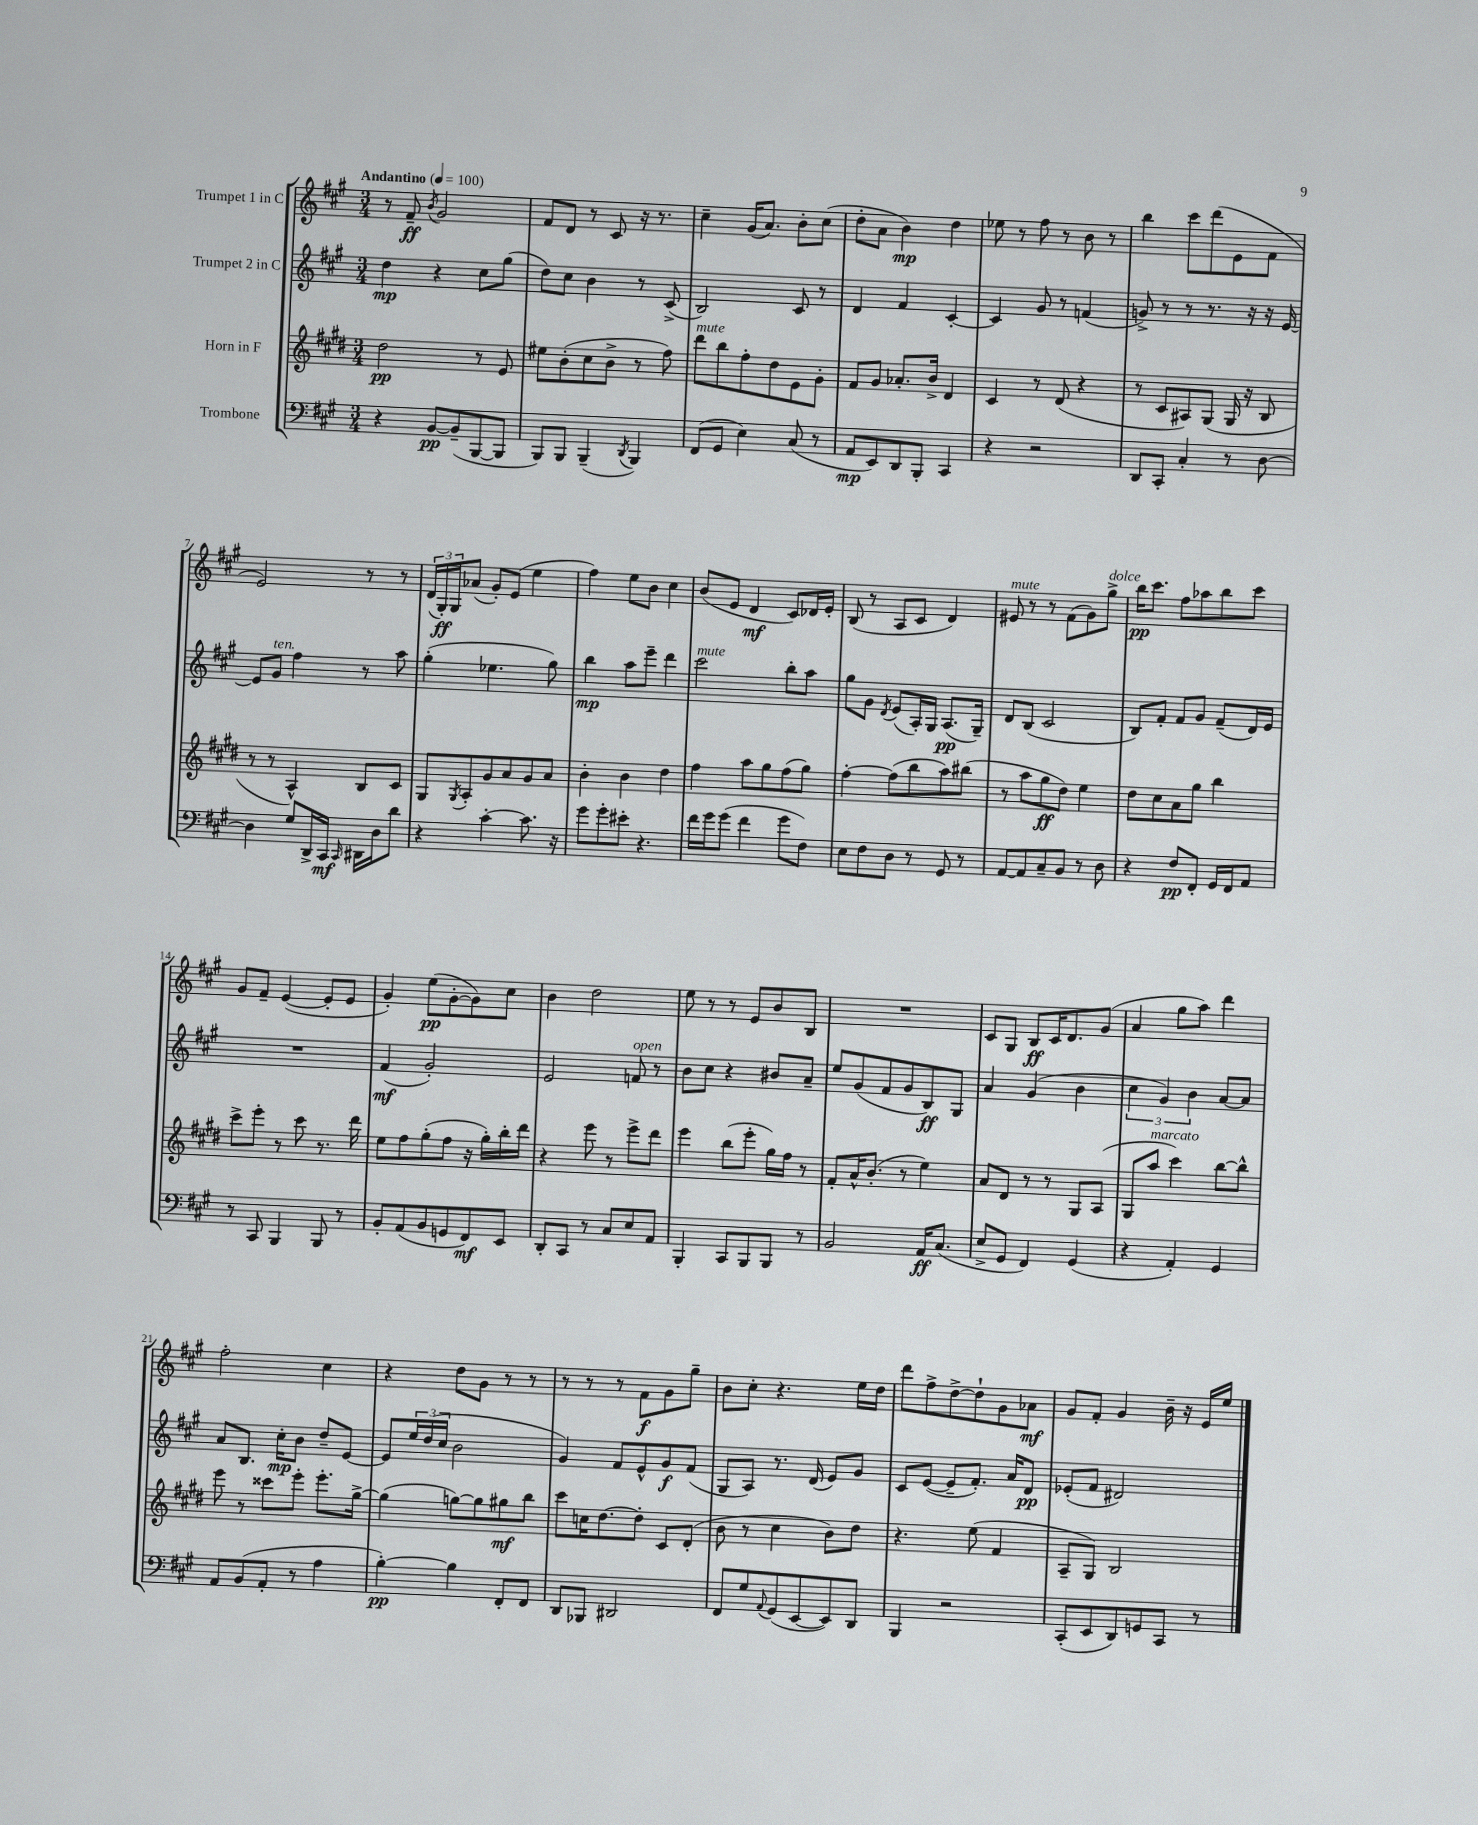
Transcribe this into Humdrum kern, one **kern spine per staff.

**kern	**dynam	**kern	**dynam	**kern	**dynam	**kern	**dynam
*part4	*part4	*part3	*part3	*part2	*part2	*part1	*part1
*staff4	*staff4	*staff3	*staff3	*staff2	*staff2	*staff1	*staff1
*I"Trombone	*	*I"Horn in F	*	*I"Trumpet 2 in C	*	*I"Trumpet 1 in C	*
*clefF4	*	*clefG2	*	*clefG2	*	*clefG2	*
*k[f#c#g#]	*	*k[f#c#g#d#]	*	*k[f#c#g#]	*	*k[f#c#g#]	*
*M3/4	*	*M3/4	*	*M3/4	*	*M3/4	*
*MM100	*	*MM100	*	*MM100	*	*MM100	*
=1	=1	=1	=1	=1	=1	=1	=1
!	!	!	!	!	!	!LO:TX:a:B:t=Andantino	!
4r	.	2dd#\	pp	4dd\	mp	8r	.
.	.	.	.	.	.	8f#~/	ff
.	.	.	.	.	.	8qb/	.
[8BB/L	pp	.	.	4r	.	2g#/	.
(8BB~/]	.	.	.	.	.	.	.
[8BBB/	.	8r	.	8cc#\L	.	.	.
8BBB/J]	.	8e/	.	(8gg#\J	.	.	.
=2	=2	=2	=2	=2	=2	=2	=2
8BBB/L)	.	8ee#X\L	.	8dd\L)	.	8f#/L	.
8BBB/J	.	(8b'\	.	8cc#\J	.	8d/J	.
(4BBB~/	.	8cc#\	.	4b\	.	8r	.
.	.	8b^\J	.	.	.	8c#/	.
8qDD/	.	.	.	.	.	.	.
4BBB/)	.	8r	.	8r	.	16r	.
.	.	.	.	.	.	8.r	.
.	.	8ff#\)	.	(8c#^/	.	.	.
=3	=3	=3	=3	=3	=3	=3	=3
!	!	!LO:TX:a:i:t=mute	!	!	!	!	!
(8FF#/L	.	8ddd#\L	.	2B/)	.	4cc#~\	.
8GG#/J	.	8bb\	.	.	.	.	.
4E\)	.	8ff#'\	.	.	.	(16g#/KL	.
.	.	.	.	.	.	8.a/J)	.
.	.	8dd#\	.	.	.	.	.
(8C#/	.	8e\	.	8c#/	.	8b'\L	.
8r	.	8g#'\J	.	8r	.	(8cc#\J	.
=4	=4	=4	=4	=4	=4	=4	=4
8AA/L	mp	8f#/L	.	4d/	.	8dd'\L	.
8EE/)	.	8g#/J	.	.	.	8a\J	.
8DD/	.	8.a-X'/L	.	4f#/	.	4b\)	mp
8BBB'/J	.	.	.	.	.	.	.
.	.	16b^/Jk	.	.	.	.	.
4CC#/	.	4d#/	.	[4c#'/	.	4dd\	.
=5	=5	=5	=5	=5	=5	=5	=5
4r	.	4c#/	.	4c#/]	.	8ee-X\	.
.	.	.	.	.	.	8r	.
2r	.	8r	.	8g#/	.	8ff#\	.
.	.	(8d#/	.	8r	.	8r	.
.	.	4r	.	(4fn/	.	8b\	.
.	.	.	.	.	.	8r	.
=6	=6	=6	=6	=6	=6	=6	=6
8DD/L	.	8r	.	8gn^/)	.	4bb\	.
8CC#'/J	.	8c#/L	.	8r	.	.	.
4C#'/	.	8A#X/)	.	8r	.	8ccc#\L	.
.	.	(8G#/J	.	8.r	.	(8ddd\	.
8r	.	16G#/	.	.	.	8e\	.
.	.	16r	.	16r	.	.	.
[8D\	.	8B/	.	16r	.	8f#\J	.
.	.	.	.	[16e/	.	.	.
!!LO:LB:g=z
=7	=7	=7	=7	=7	=7	=7	=7
4D\]	.	8r	.	8e/L]	.	2e/)	.
!	!	!	!	!LO:TX:a:i:t=ten.	!	!	!
.	.	8r	.	8g#/J	.	.	.
8G#/L	.	4A^^/)	.	4ff#\	.	.	.
16DD^/L	.	.	.	.	.	.	.
16CC#/JJ	mf	.	.	.	.	.	.
16qqCC#/	.	.	.	.	.	.	.
16DD#X\LL	.	8B/L	.	8r	.	8r	.
16D\J	.	.	.	.	.	.	.
8d\J	.	8c#/J	.	8aa\	.	8r	.
=8	=8	=8	=8	=8	=8	=8	=8
4r	.	8G#/L	.	(4gg#'\	.	(24d/LL	.
.	.	.	.	.	.	24G#'/)	ff
.	.	.	.	.	.	24G#/J	.
.	.	8qG#/	.	.	.	.	.
.	.	8A'/	.	.	.	(8a-X/J	.
[4c#'\	.	8g#/	.	4.ee-X\	.	8g#'/L)	.
.	.	8a/	.	.	.	(8e/J	.
8.c#\]	.	8g#/	.	.	.	4ee\	.
.	.	8a/J	.	8gg#\)	.	.	.
16r	.	.	.	.	.	.	.
=9	=9	=9	=9	=9	=9	=9	=9
8g#\L	.	4b'\	.	4bb\	mp	4ff#\)	.
8g#'\	.	.	.	.	.	.	.
8e#X'\J	.	4b\	.	8aa\L	.	8ee\L	.
4.r	.	.	.	8eee~\J	.	8b\J	.
.	.	4dd#\	.	4ddd\	.	4cc#\	.
=10	=10	=10	=10	=10	=10	=10	=10
!	!	!	!	!LO:TX:a:i:t=mute	!	!	!
16f#\LL	.	4ff#\	.	2ccc#\	.	(8b/L	.
16g#\J	.	.	.	.	.	.	.
(8g#\J	.	.	.	.	.	8e/J	.
4f#\	.	8aa\L	.	.	.	4d/	mf
.	.	8gg#\	.	.	.	.	.
8g#\L	.	(8ff#\	.	8bb'\L	.	8c#/L)	.
8F#\J)	.	8gg#\J)	.	8aa\J	.	16d-X/L	.
.	.	.	.	.	.	16e'/JJ	.
=11	=11	=11	=11	=11	=11	=11	=11
8E\L	.	[4ff#'\	.	8gg#\L	.	(8B/	.
8F#\	.	.	.	8g#\J	.	8r	.
.	.	.	.	8qd/	.	.	.
8D\J	.	(8ff#\L]	.	(8e/L	.	8A/L	.
8r	.	8bb\	.	16A'/L)	.	8c#/J	.
.	.	.	.	16G#/JJ	.	.	.
8GG#/	.	8aa\)	.	(8.A/L	pp	4d/)	.
8r	.	(8bb#X\J	.	.	.	.	.
.	.	.	.	16G#~/Jk)	.	.	.
=12	=12	=12	=12	=12	=12	=12	=12
!	!	!	!	!	!	!LO:TX:a:i:t=mute	!
[8AA/L	.	8r	.	8d/L	.	8e#X/	.
8AA/]	.	8aa\L	.	(8B/J	.	8r	.
8C#~/	.	8gg#\	ff	2c#/	.	8r	.
8BB/J	.	8dd#\J)	.	.	.	(8f#\L	.
8r	.	4ee\	.	.	.	8g#\)	.
!	!	!	!	!	!	!LO:TX:a:i:t=dolce	!
8D\	.	.	.	.	.	8gg#^\J	.
=13	=13	=13	=13	=13	=13	=13	=13
4r	.	8dd#\L	.	8B/L)	.	16bb\KL	pp
.	.	.	.	.	.	8.ccc#\J	.
.	.	8cc#\	.	8f#'/J	.	.	.
8F#/L	pp	8a\	.	8f#/L	.	8ff#\L	.
8FF#'/J	.	8gg#\J	.	8g#/J	.	8aa-X\	.
16GG#/LL	.	4bb\	.	(8f#~/L	.	8bb\	.
16FF#/J	.	.	.	.	.	.	.
8AA/J	.	.	.	16d/L)	.	8ccc#\J	.
.	.	.	.	16e/JJ	.	.	.
!!LO:LB:g=z
=14	=14	=14	=14	=14	=14	=14	=14
8r	.	8ccc#^\L	.	2.r	.	8g#/L	.
8CC#/	.	8eee'\J	.	.	.	8f#~/J	.
4BBB/	.	8r	.	.	.	([4e/	.
.	.	8ccc#\	.	.	.	.	.
8BBB/	.	8.r	.	.	.	8e'/L]	.
8r	.	.	.	.	.	8e/J	.
.	.	16ddd#\	.	.	.	.	.
=15	=15	=15	=15	=15	=15	=15	=15
8BB'/L	.	8ee\L	.	(4f#/	mf	4g#'/)	.
(8AA/	.	8ff#\	.	.	.	.	.
8BB/	.	(8gg#'\	.	2g#'/)	.	(8ee\L	pp
8GGn/	.	8ff#\J	.	.	.	[8g#'\	.
8FF#/)	mf	16r	.	.	.	8g#\])	.
.	.	16gg#'\LL)	.	.	.	.	.
8EE/J	.	16bb'\	.	.	.	8cc#\J	.
.	.	16ddd#\JJ	.	.	.	.	.
=16	=16	=16	=16	=16	=16	=16	=16
8DD'/L	.	4r	.	2e/	.	4b\	.
8CC#/J	.	.	.	.	.	.	.
8r	.	8eee\	.	.	.	2dd\	.
8C#/L	.	8r	.	.	.	.	.
!	!	!	!	!LO:TX:a:i:t=open	!	!	!
8E/	.	8eee^\L	.	8fn/	.	.	.
8AA/J	.	8ddd#\J	.	8r	.	.	.
=17	=17	=17	=17	=17	=17	=17	=17
4BBB'/	.	4eee\	.	8b\L	.	8ee\	.
.	.	.	.	8cc#\J	.	8r	.
8CC#/L	.	(8bb\L	.	4r	.	8r	.
8BBB/	.	8eee'\J	.	.	.	8e/L	.
8BBB/J	.	16gg#\LL)	.	8b#X/L	.	8b/	.
.	.	16ff#\JJ	.	.	.	.	.
8r	.	8r	.	8a~/J	.	8B/J	.
=18	=18	=18	=18	=18	=18	=18	=18
2BB/	.	8f#'/L	.	8ee/L	.	2.r	.
.	.	16a^^/K	.	(8g#/	.	.	.
.	.	(8.b'/J	.	.	.	.	.
.	.	.	.	8f#/	.	.	.
.	.	8r	.	8g#/	.	.	.
16AA/KL	ff	4ee\)	.	8B/)	ff	.	.
(8.C#/J	.	.	.	.	.	.	.
.	.	.	.	8G#/J	.	.	.
=19	=19	=19	=19	=19	=19	=19	=19
8E^/L	.	8a/L	.	4a/	.	8c#/L	.
8GG#/J	.	8d#/J	.	.	.	8G#/J	.
4FF#/)	.	8r	.	(4g#/	.	8B/L	ff
.	.	8r	.	.	.	16c#/K	.
.	.	.	.	.	.	8.d/	.
(4GG#/	.	8G#/L	.	4b\	.	.	.
.	.	(8A/J	.	.	.	(8g#/J	.
=20	=20	=20	=20	=20	=20	=20	=20
4r	.	8G#/L	.	6cc#\	.	4a/	.
!	!	!LO:TX:a:i:t=marcato	!	!	!	!	!
.	.	8aa/J	.	.	.	.	.
.	.	.	.	6g#/)	.	.	.
4AA'/)	.	4ccc#\)	.	.	.	8gg#\L	.
.	.	.	.	6b\	.	.	.
.	.	.	.	.	.	8aa\J)	.
4GG#/	.	[8bb\L	.	[8a/L	.	4ddd\	.
.	.	8bb^^\J]	.	8a/J]	.	.	.
!!LO:LB:g=z
=21	=21	=21	=21	=21	=21	=21	=21
8AA/L	.	8eee\	.	8a/L	.	2ff#'\	.
(8BB/	.	8r	.	8.B/J	.	.	.
8AA'/J	.	8ccc##X\L	.	.	.	.	.
.	.	.	.	16cc#'\KL	mp	.	.
8r	.	8eee'\J	.	8b\J	.	.	.
4A\	.	8.eee'\L	.	8dd~/L	.	4cc#\	.
.	.	.	.	[8e/J	.	.	.
.	.	[16gg#^\Jk	.	.	.	.	.
=22	=22	=22	=22	=22	=22	=22	=22
[4B'\)	pp	(4gg#\]	.	8e/L]	.	4r	.
.	.	.	.	24ee/L	.	.	.
.	.	.	.	(24dd/	.	.	.
.	.	.	.	24cc#/JJ	.	.	.
4B\]	.	[8ggn\L)	.	2b\	.	8dd\L	.
.	.	8gg\]	.	.	.	8g#\J	.
8FF#'/L	.	8gg#X\	mf	.	.	8r	.
8FF#/J	.	8bb\J	.	.	.	8r	.
=23	=23	=23	=23	=23	=23	=23	=23
8DD/L	.	8ccc#\L	.	4g#/)	.	8r	.
8BBB-X/J	.	16ccn\K	.	.	.	8r	.
.	.	[8.dd#\	.	.	.	.	.
2DD#X/	.	.	.	8f#/L	.	8r	.
.	.	8dd#'\J]	.	8e^^/	.	8f#\L	f
.	.	8c#/L	.	8g#/	f	8g#\	.
.	.	(8d#'/J	.	(8f#/J	.	8gg#~\J	.
=24	=24	=24	=24	=24	=24	=24	=24
8FF#/L	.	8b\	.	8G#/L	.	8b\L	.
8G#/	.	8r	.	8A/J)	.	8cc#'\J	.
8qqAA/	.	.	.	.	.	.	.
(8GG#/	.	4cc#\	.	8.r	.	4.r	.
[8EE/	.	.	.	.	.	.	.
.	.	.	.	(16d/	.	.	.
8EE/])	.	8b\L)	.	8e/L)	.	.	.
8DD/J	.	8dd#\J	.	8g#/J	.	16ee\LL	.
.	.	.	.	.	.	16dd\JJ	.
=25	=25	=25	=25	=25	=25	=25	=25
4BBB/	.	4.r	.	8c#/L	.	8ddd\L	.
.	.	.	.	([8e/J	.	8ff#^\	.
2r	.	.	.	8e~/L]	.	[8dd^\	.
.	.	(8ee\	.	8.f#'/J)	.	8dd`\]	.
.	.	4f#/	.	.	.	8g#\	.
.	.	.	.	16a/KL	.	.	.
.	.	.	.	8d/J	pp	8a-X\J	mf
=26	=26	=26	=26	=26	=26	=26	=26
(8CC#'/L	.	8A~/L	.	(8e-X'/L	.	8g#/L	.
8EE/	.	8G#/J)	.	8f#/J	.	8f#'/J	.
8DD/)	.	2B/	.	2d#X/)	.	4g#/	.
8GGn/	.	.	.	.	.	.	.
8CC#/J	.	.	.	.	.	16b~\	.
.	.	.	.	.	.	16r	.
8r	.	.	.	.	.	16e/LL	.
.	.	.	.	.	.	16ee/JJ	.
==	==	==	==	==	==	==	==
*-	*-	*-	*-	*-	*-	*-	*-
